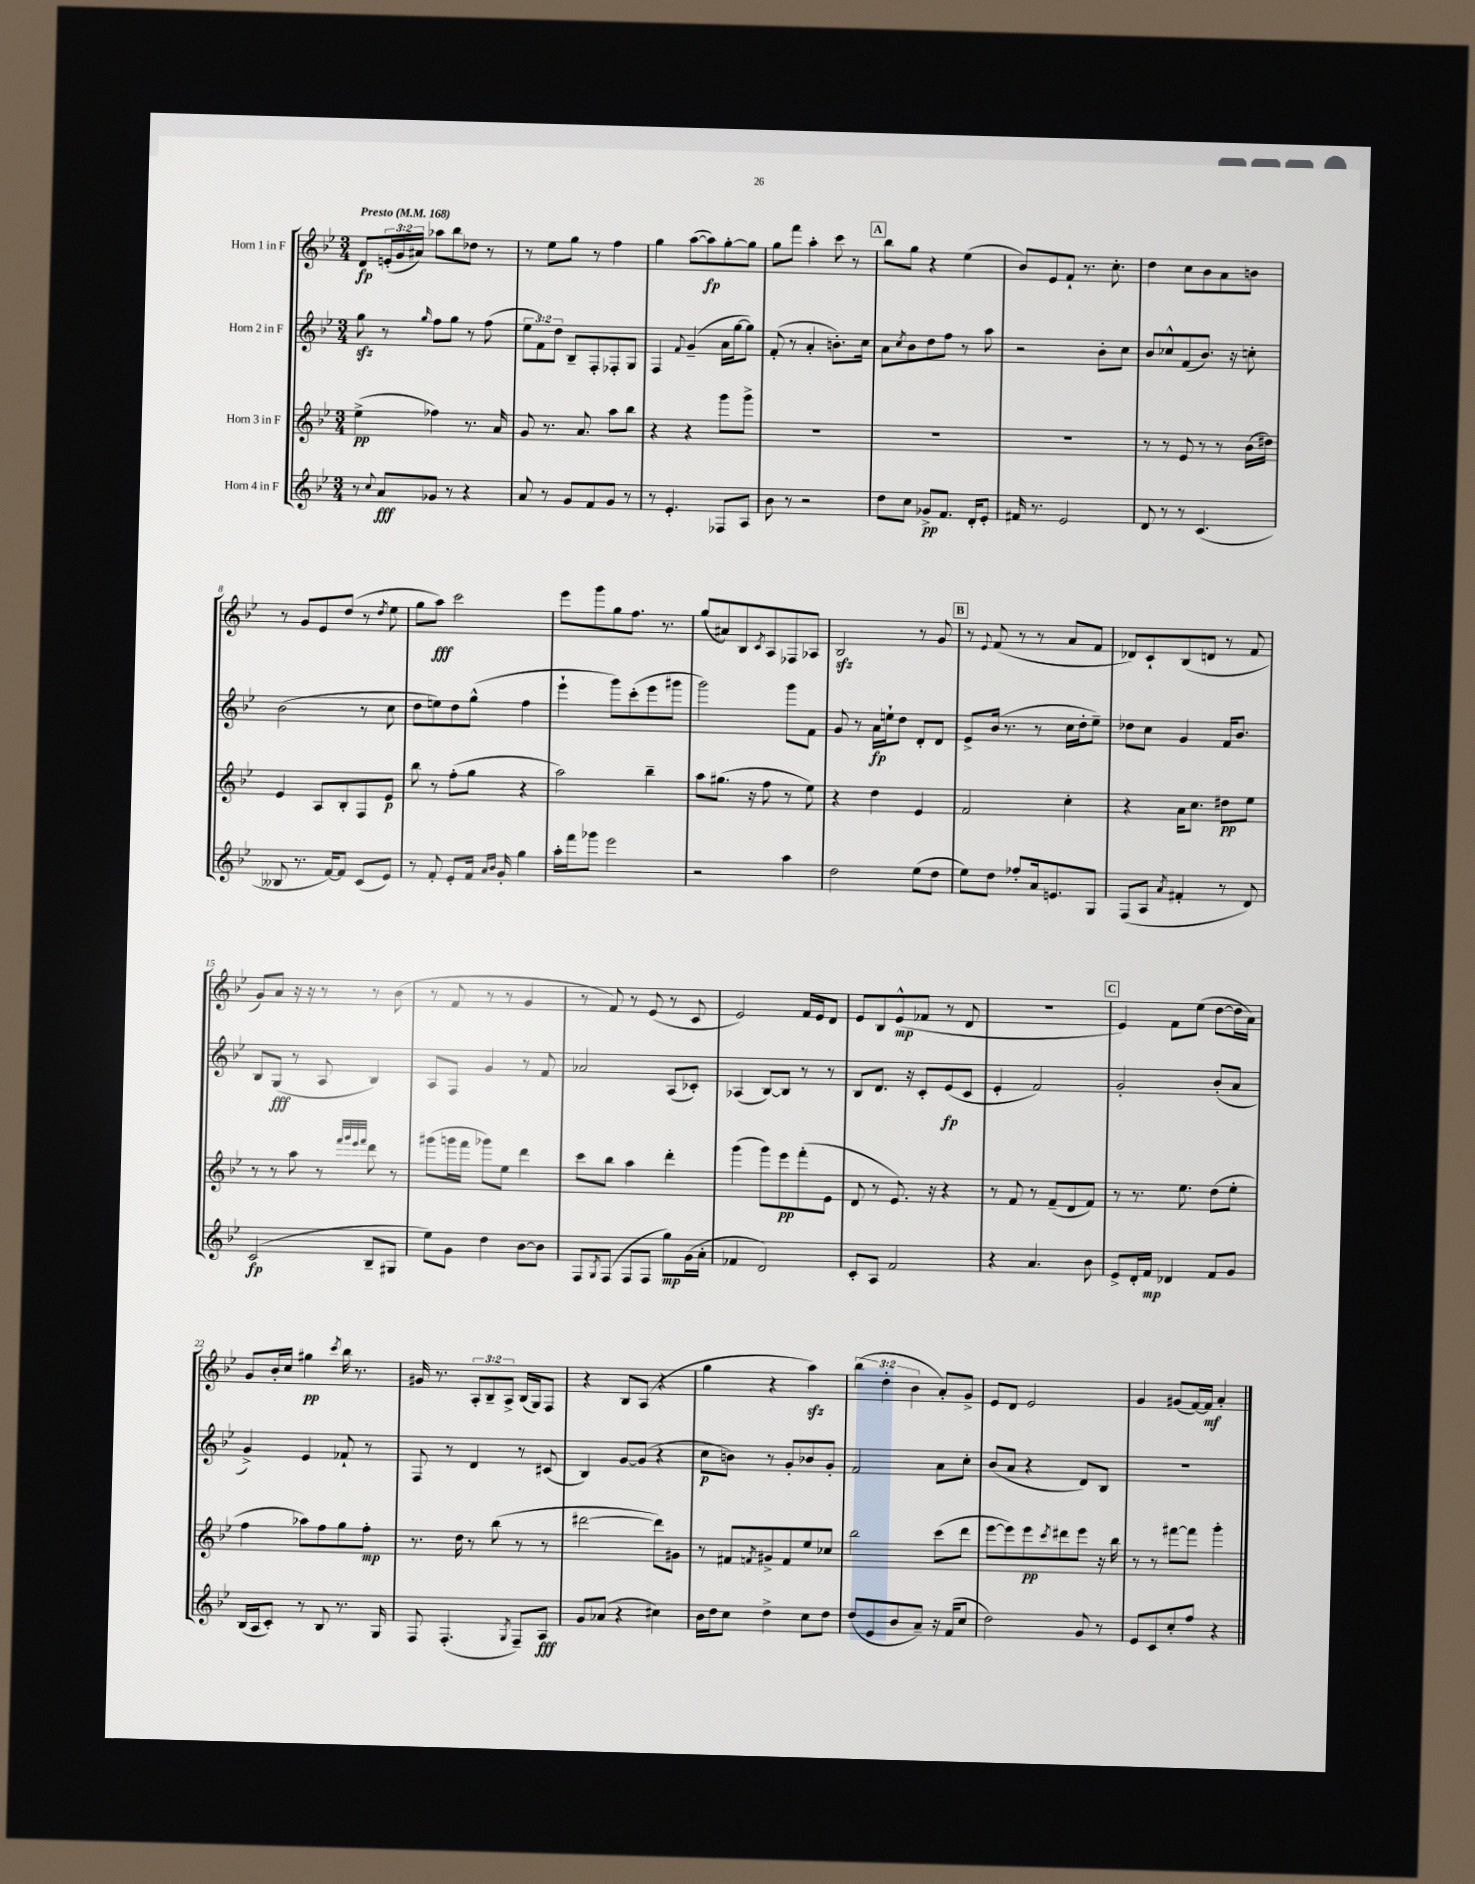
<<
\new StaffGroup <<
\new Staff = "s0" \with { instrumentName = "Horn 1 in F" } {
    \clef treble \key bes \major \numericTimeSignature \time 3/4 \override Staff.TupletNumber.text = #tuplet-number::calc-fraction-text \tempo "Presto" 4 = 168
    d'8\fp \tuplet 3/2 { e'16-.( g'16 ais'16) } aes''8 bes''8 des''8 r8 |
    r8 ees''8 g''8 r8 f''4 |
    g''4 a''8~( a''8\fp) g''8~-. g''8 |
    g''8 f'''8 a''4-. c'''8 r8 |
    \mark \markup { \box "A" } bes''8 g''8 r4 ees''4( |
    bes'8) ees'8 f'8-! r8. c''8.-. |
    d''4 c''8 bes'8 a'8 b'8 |
    r8 g'8 ees'8 d''8( r8 \acciaccatura { d''8 } ees''8 |
    g''8 a''8\fff) c'''2 |
    ees'''8 g'''8 g''8 f''8. r8. |
    g''8( ais'8) bes8 \acciaccatura { c'8 } a8 fes8 aes8 |
    bes2\sfz r8 g'8 |
    \mark \markup { \box "B" } r8 \appoggiatura { ees'8 } f'8( r8 r8 a'8 f'8 |
    des'8) c'8-! bes8( d'8 r8 f'8 |
    g'8) a'8 r16 r16 r8 r8 bes'8( |
    r8 f'8 r8 r8 g'4 |
    r8 f'8) r8 ees'8( r8 c'8 |
    ees'2) f'16 ees'16 d'8 |
    ees'8 bes8 ees'8-^\mp( fes'8 r8 d'8 |
    R2. |
    \mark \markup { \box "C" } ees'4) f'8 ees''8( d''8~ d''16 a'16) |
    g'8 bes'16-. c''16 gis''4\pp \acciaccatura { c'''8 } bes''16 r8. |
    gis'16 r8. \tuplet 3/2 { a8-. bes8-- a8-> } bes16( g16) f8 |
    r4 bes8 a8( r4 |
    g''4 r4 a''4\sfz) |
    \tuplet 3/2 { bes''4( d''4-. bes'4 } a'8-.) g'8-> |
    ees'8 d'8 ees'2 |
    g'4 gis'8( f'16~) f'16\mf a'4-. \bar "|." |
}
\new Staff = "s1" \with { instrumentName = "Horn 2 in F" } {
    \clef treble \key bes \major \numericTimeSignature \time 3/4 \override Staff.TupletNumber.text = #tuplet-number::calc-fraction-text
    g''8\sfz r8 \grace { g''16 } f''8 g''8 r8 f''8( |
    \tuplet 3/2 { ees''8 f'8) d''8 } bes8-- f8-. fes8-. g8 |
    f4 \appoggiatura { f'8 } g'4--( a'16 g''16~ g''8) |
    f'8-.( r8 a'4-. b'8.-.) c''16 |
    \mark \markup { \box "A" } a'8 \acciaccatura { c''8 } bes'8 d''8 f''8 r8 a''8 |
    r2 bes'8-. c''8 |
    bes'8 ces''8-^ f'8( bes'8.) r16 c''8-. |
    bes'2( r8 c''8 |
    d''8 e''8) d''8 g''8-^( f''4 |
    ees'''4-! g'''8) c'''8-.( ees'''8 gis'''8 |
    g'''2) g'''8 f'8 |
    g'8 r8 a'16\fp e''16-! d''8 d'8-. d'8 |
    \mark \markup { \box "B" } ees'8-> bes'16( r8. r8 c''16 d''16-. ees''8--) |
    des''8 c''8 g'4 f'16 bes'8. |
    bes8 g8\fff( r8 a8 bes4) |
    a8 f8 g'4 r8 f'8 |
    aes'2 a8( ces'8-.) |
    aes4( bes8~) bes8 r8 r8 |
    bes8 d'8. r16 c'8-. ees'8\fp( c'8 |
    ees'4-. f'2) |
    \mark \markup { \box "C" } g'2-. bes'8-.( a'8 |
    g'4->) ees'4 fes'8-! r8 |
    f8 r8 d'4 r8 cis'8( |
    bes4) g'8~ g'8( r4 |
    c''8\p b'8) r8 g'8-. bes'8 g'8-. |
    f'2 a'8 c''8-. |
    bes'8( a'8 r4 d'8) bes8 |
    R2. \bar "|." |
}
\new Staff = "s2" \with { instrumentName = "Horn 3 in F" } {
    \clef treble \key bes \major \numericTimeSignature \time 3/4
    ees''4->\pp( fes''4) r8. a'16 |
    g'8 r8. a'8. a''8 bes''8 |
    r4 r4 g'''8 g'''8-> |
    R2. |
    \mark \markup { \box "A" } R2. |
    R2. |
    r8 r8 ees'8 r8 r8 bes'16( dis''16) |
    ees'4 a8 bes8-. f8 ees'8\p |
    bes''8 r8 f''8-.( g''8 r4 |
    a''2) bes''4-- |
    a''8 gis''8.( r16 f''8 r8 ees''8) |
    r4 d''4 ees'4 |
    \mark \markup { \box "B" } f'2 c''4-. |
    r4 a'16 c''8. dis''8\pp ees''8 |
    r8 r8 a''8 r8 \grace { f'''32 g'''32 ees'''32 f'''32 } d'''8 r8 |
    gis'''8( g'''16 f'''16 ges'''8) ees''8 d'''4 |
    c'''8 bes''8 a''4 d'''4-. |
    g'''4( g'''8) ees'''8\pp f'''8-.( ees'8 |
    d'8 r8 ees'8.) r16 r4 |
    r8 f'8 r8 f'8--( d'8 f'8) |
    \mark \markup { \box "C" } r8 r8. ees''8. d''8( ees''8-. |
    f''4 aes''8) f''8 g''8 f''8-.\mp |
    r8. d''16 r8 bes''8( r8 r8 |
    dis'''2~ dis'''8) gis'8 |
    r8 fis'8 \acciaccatura { f'8 } gis'8-> f'8 ees''8 ces''8 |
    bes''2 c'''8( d'''8 |
    ees'''8~ ees'''8) ees'''8\pp \acciaccatura { c'''8 } dis'''8 ees'''8 r16 bes''16 |
    r8 r8 fis'''8~ fis'''8 g'''4-. \bar "|." |
}
\new Staff = "s3" \with { instrumentName = "Horn 4 in F" } {
    \clef treble \key bes \major \numericTimeSignature \time 3/4
    r8 \appoggiatura { c''8 } a'8\fff ges'8 r8 r4 |
    a'8 r8 g'8 f'8 g'8 r8 |
    r8 ees'4.-. fes8 a8 |
    bes'8 r8 r2 |
    \mark \markup { \box "A" } d''8 c''8 ges'8->\pp f'8. d'16-. ees'8-. |
    fis'16 r8. ees'2 |
    d'8 r8 r8 c'4.( |
    beses8 r8. f'16~) f'8 c'8( ees'8) |
    r8 f'8-. ees'8-. f'16 \grace { a'16 bes'16 } g'16-. g''4 |
    a''16-. f'''16 ges'''8 ees'''2 |
    r2 a''4 |
    d''2 ees''8( d''8 |
    \mark \markup { \box "B" } ees''8) d''8 fes''8-. a'16 e'8. g8 |
    f8( a8 \acciaccatura { a'8 } fis'4-. r8 d'8) |
    c'2\fp( bes8-- gis8 |
    ees''8) g'8 d''4 bes'8~ bes'8 |
    f8 \acciaccatura { g8 } f8( f8 f8 g''8\mp) g'16( a'16-. |
    fes'4 d'2) |
    c'8-. a8 f'2 |
    r4 a'4. bes'8 |
    \mark \markup { \box "C" } ees'8-> d'16-. f'16\mp des'4 f'8 g'8 |
    bes16( a16 c'8-.) r8 bes8 r8. g16 |
    f8 f4.-.( \acciaccatura { g8 } f8--) a8\fff |
    g'8 aes'8( r4 cis''4) |
    bes'16 d''16 c''8 d''4-> c''8 d''8 |
    d''8( ees'8 bes'8 a'8--) r16 f'16( c''8 |
    d''2) g'8 r8 |
    ees'8 c'8 c''8-. f''8 r4 \bar "|." |
}
>>
>>
